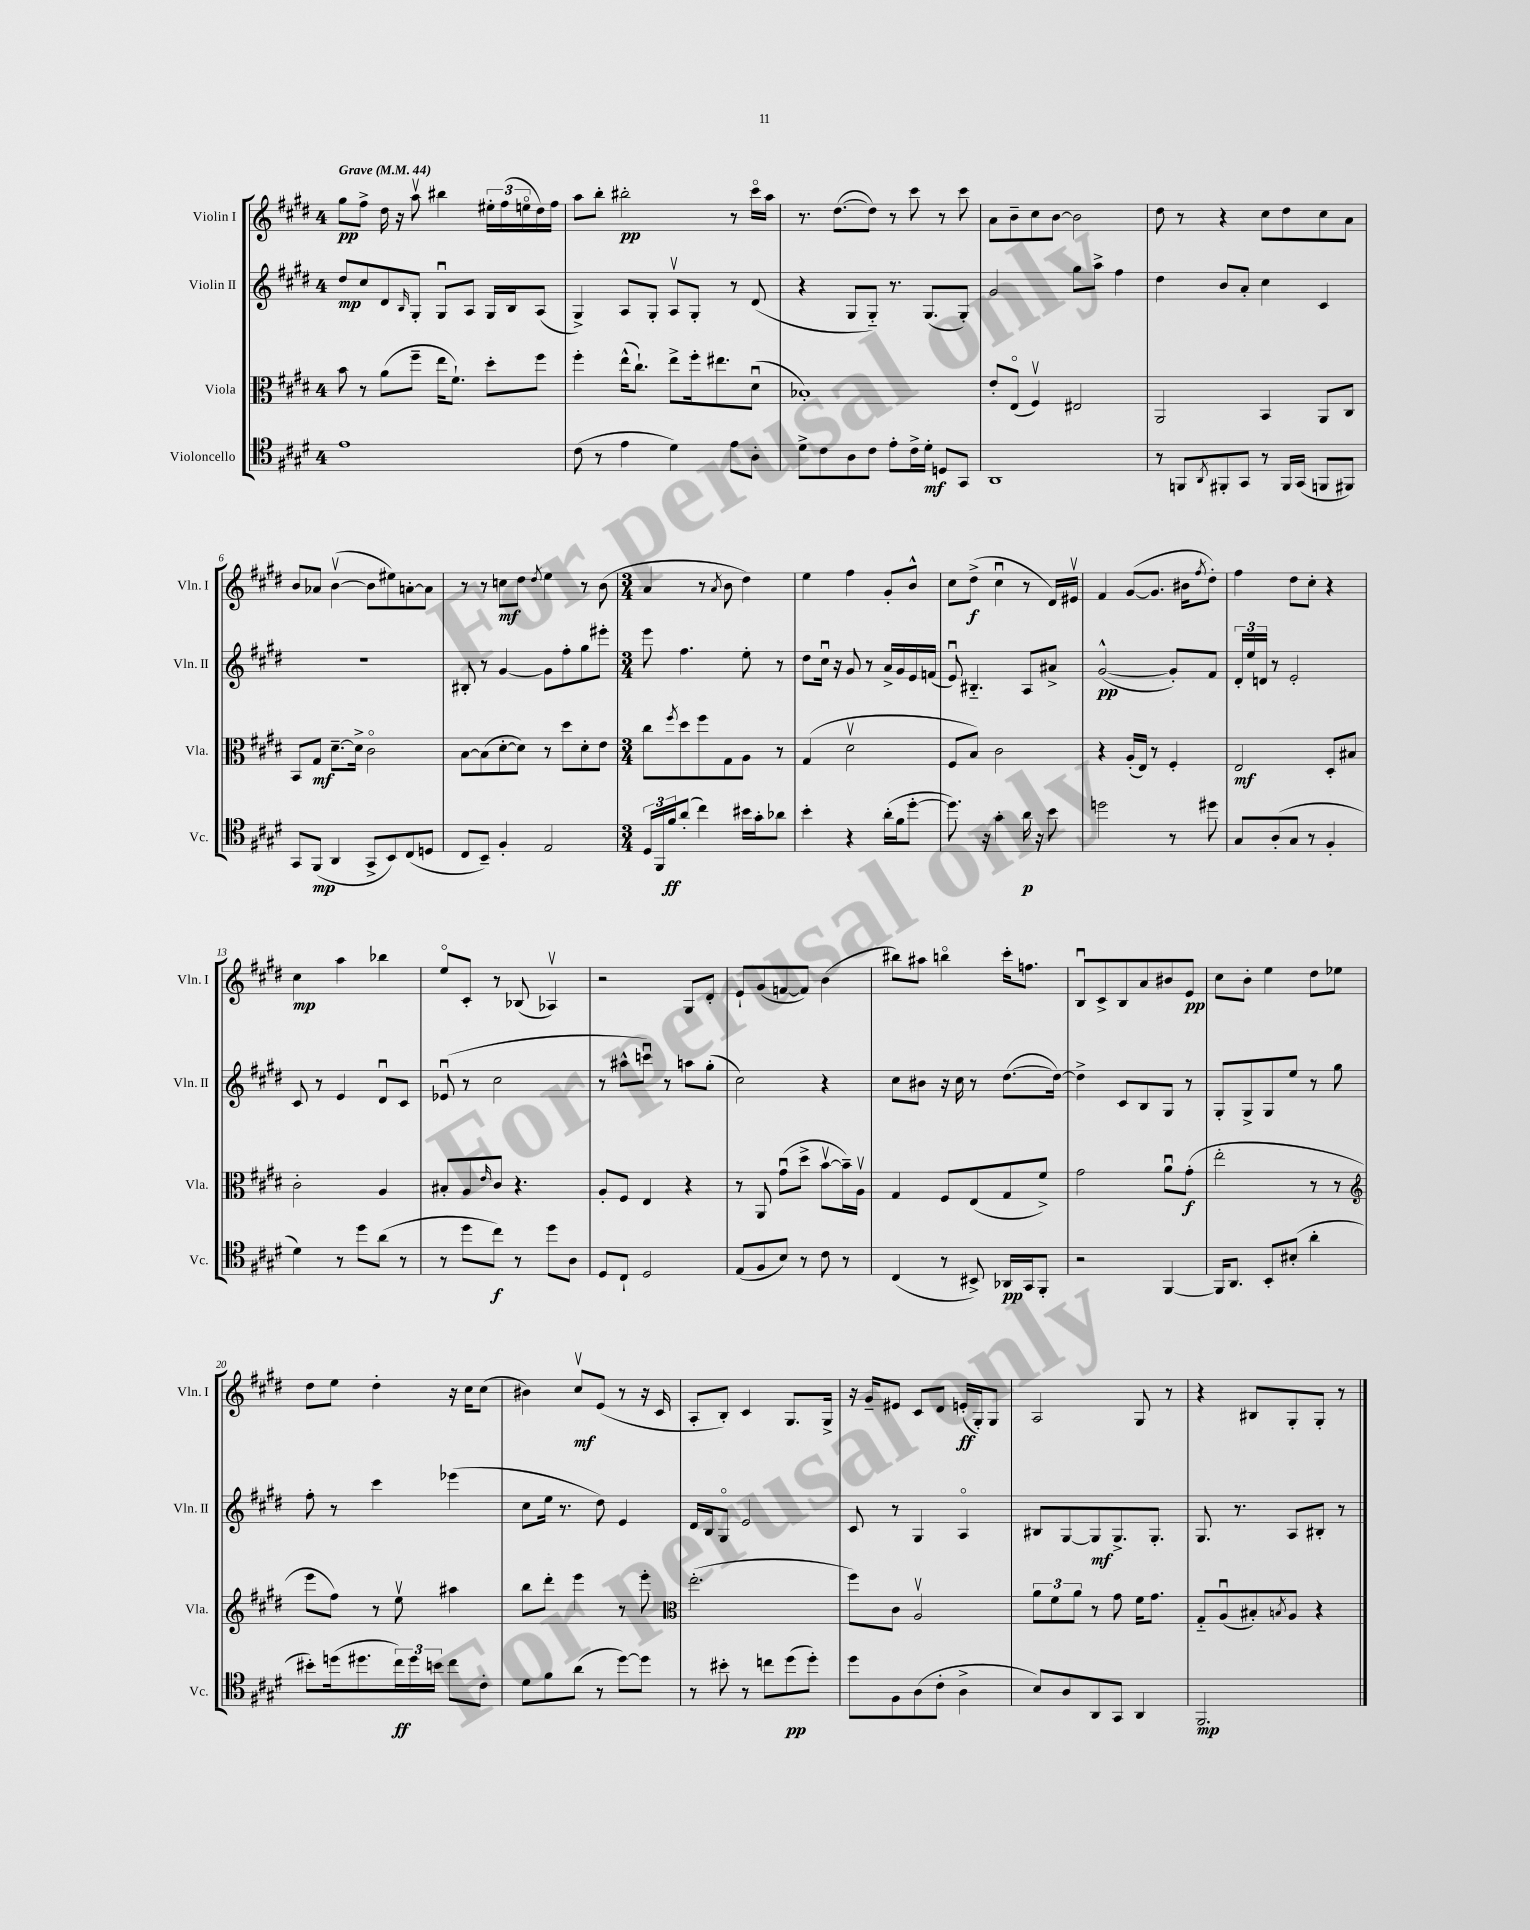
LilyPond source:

<<
\new StaffGroup <<
\new Staff = "s0" \with { instrumentName = "Violin I" shortInstrumentName = "Vln. I" } {
    \clef treble \key e \major \once \override Staff.TimeSignature.style = #'single-digit \time 4/4 \tempo "Grave" 4 = 44
    gis''8\pp fis''8-> dis''16 r16 a''8\upbow bis''4 \tuplet 3/2 { eis''16-. fis''16( e''16\flageolet } dis''16) fis''16 |
    a''8 b''8-. bis''2-.\pp r8 cis'''16\flageolet a''16 |
    r8. dis''8.~( dis''8) r8 cis'''8 r8 cis'''8 |
    a'8 b'8-- cis''8 b'8~ b'2 |
    dis''8 r8 r4 cis''8 dis''8 cis''8 a'8 |
    b'8 aes'8 b'4~\upbow( b'8 eis''8) a'8~-. a'8 |
    r8 r8 c''8\mf dis''8 \acciaccatura { dis''8 } e''4 r8 b'8( |
    \numericTimeSignature \time 3/4 a'4 r8 \acciaccatura { a'8 } b'8 dis''4) |
    e''4 fis''4 gis'8-. b'8-^ |
    cis''8 dis''8->\f( cis''4\downbow r8 dis'16) eis'16\upbow |
    fis'4 gis'8~( gis'8. bis'16 \acciaccatura { fis''8 } dis''8-.) |
    fis''4 dis''8 cis''8-. r4 |
    cis''4\mp a''4 bes''4 |
    e''8\flageolet cis'8-. r8 bes8( aes4\upbow) |
    r2 gis8 dis'8-. |
    e'8-! gis'8( f'8~ f'8) b'4( |
    bis''8) ais''8 b''4\flageolet cis'''16-. f''8. |
    b8\downbow cis'8-> b8 a'8 bis'8 e'8\pp |
    cis''8 b'8-. e''4 dis''8 ees''8 |
    dis''8 e''8 dis''4-. r16 cis''16 cis''8( |
    bis'4) cis''8\upbow\mf e'8( r8 r16 cis'16 |
    a8-. b8-.) cis'4 gis8. gis16-> |
    r16 gis'16-- eis'8 cis'8 dis'8 e'16-.\ff( gis16-.) gis8 |
    a2 gis8 r8 |
    r4 bis8 gis8-. gis8-. r8 \bar "|." |
}
\new Staff = "s1" \with { instrumentName = "Violin II" shortInstrumentName = "Vln. II" } {
    \clef treble \key e \major \once \override Staff.TimeSignature.style = #'single-digit \time 4/4
    dis''8\mp cis''8 dis'8 \grace { b16 } gis8-. gis8\downbow a8 gis16 b16 a8( |
    gis4->) a8 gis8-. a8\upbow gis8-. r8 dis'8( |
    r4 gis8 gis8-_) r8. gis8.( gis8-.) |
    gis'2 gis''8 a''8-> fis''4 |
    dis''4 b'8 a'8-. cis''4 cis'4 |
    R1 |
    bis8-. r8 gis'4~ gis'8 fis''8-. gis''8 eis'''8-. |
    \numericTimeSignature \time 3/4 e'''8 fis''4. e''8-. r8 |
    dis''8 cis''16\downbow r16 gis'8 r8 a'16-> gis'16 e'16 f'16( |
    e'8\downbow) bis4.-_ a8 ais'8-> |
    gis'2~-^\pp( gis'8-.) fis'8 |
    \tuplet 3/2 { dis'16-. e''16 d'16 } r8 e'2-. |
    cis'8 r8 e'4 dis'8\downbow cis'8 |
    ees'8\downbow( r8 cis''2 |
    r8 ais''8-^ c'''8\downbow) r8 a''8 gis''8-.( |
    cis''2) r4 |
    cis''8 bis'8 r16 cis''16 r8 dis''8.~( dis''16~) |
    dis''4-> cis'8 b8 gis8 r8 |
    gis8-. gis8-> gis8 e''8 r8 gis''8 |
    fis''8-. r8 cis'''4 ees'''4( |
    cis''8 e''16 r8. dis''8) e'4 |
    dis'16 b16 gis8\flageolet e'2 |
    cis'8 r8 gis4 a4\flageolet |
    bis8 gis8~ gis8\mf gis8.-> gis8.-. |
    gis8. r8. a8 bis8-. r8 \bar "|." |
}
\new Staff = "s2" \with { instrumentName = "Viola" shortInstrumentName = "Vla." } {
    \clef alto \key e \major \once \override Staff.TimeSignature.style = #'single-digit \time 4/4
    b'8 r8 a'8( fis''8-- e''16 fis'8.-!) dis''8-. fis''8 |
    fis''4-. e''16-^( cis''8.-!) e''8-> fis''16-. eis''8. dis'8\downbow( |
    bes1-.) |
    e'8-. e8\flageolet( fis4\upbow) eis2 |
    a,2 b,4 a,8 cis8 |
    b,8 gis8\mf dis'8.~-- dis'16-> cis'2\flageolet |
    b8~ b8( dis'8~-. dis'8) r8 dis''8 dis'8-. e'8 |
    \numericTimeSignature \time 3/4 cis''8 \acciaccatura { fis''8 } dis''8 fis''8 gis8 a8 r8 |
    gis4( dis'2\upbow |
    fis8 b8) cis'2 |
    r4 a16-.( e16) r8 fis4-. |
    e2\mf dis8-. bis8 |
    cis'2-. a4 |
    bis8-. a8 \grace { e'16 } cis'8 r4. |
    a8-. fis8 e4 r4 |
    r8 a,8 gis'8\downbow( dis''8-> b'8~\upbow b'16--) a16\upbow |
    gis4 fis8 e8( gis8 fis'8->) |
    gis'2 a'8\downbow gis'8-.\f( |
    e''2-. r8 r8 |
    \clef treble e'''8 fis''8) r8 e''8\upbow ais''4 |
    b''8 dis'''8-. e'''4 r8 e'''8-. |
    \clef alto e''2.-.( |
    fis''8) cis'8 a2\upbow |
    \tuplet 3/2 { a'8 fis'8 a'8 } r8 gis'8 fis'16 gis'8. |
    gis8-_ a8\downbow( bis8-.) \acciaccatura { b8 } a8 r4 \bar "|." |
}
\new Staff = "s3" \with { instrumentName = "Violoncello" shortInstrumentName = "Vc." } {
    \clef tenor \key e \major \once \override Staff.TimeSignature.style = #'single-digit \time 4/4
    e'1 |
    cis'8( r8 e'4 dis'4) e'8 a8-. |
    dis'8-> cis'8 a8 cis'8 e'8-. cis'16-> dis'16-.\mf d8 gis,8 |
    a,1 |
    r8 f,8 \acciaccatura { a,8 } fis,8-. gis,8 r8 fis,16 gis,16( f,8 fis,8) |
    gis,8 fis,8\mp( a,4 gis,8-> b,8) cis8( d8 |
    cis8 b,8--) fis4-. e2 |
    \numericTimeSignature \time 3/4 \tuplet 3/2 { dis16 fis,16 fis'16\ff } a'8-.( cis''4) bis'16 gis'16-. aes'8 |
    b'4-. r4 a'16-.( fis'16 dis''8~-. |
    dis''8.) r16 gis'4-. a'16\p r16 b'8 |
    d''2 r8 dis''8 |
    gis8 a8-.( gis8 r8 fis4-. |
    dis'4) r8 dis''8 a'8( r8 |
    r8 dis''8 cis''8\f) r8 dis''8 a8 |
    dis8 cis8-! dis2 |
    e8( fis8 b8) r8 cis'8 r8 |
    cis4( r8 bis,8->) aes,16\pp gis,16 fis,8-. |
    r2 fis,4~ |
    fis,16 a,8. b,8-. bis8-.( a'4-. |
    bis'8-.) d''16( dis''8. \tuplet 3/2 { cis''16\ff) dis''16 b'16 } cis''8 cis'8-. |
    dis'8 fis'8 a'8( r8 dis''8~) dis''8 |
    r8 bis'8-. r8 c''8 dis''8\pp( dis''8-.) |
    dis''8 fis8 a8( cis'8-. a4-> |
    b8) a8 a,8 gis,8 a,4 |
    fis,2.\mp \bar "|." |
}
>>
>>
